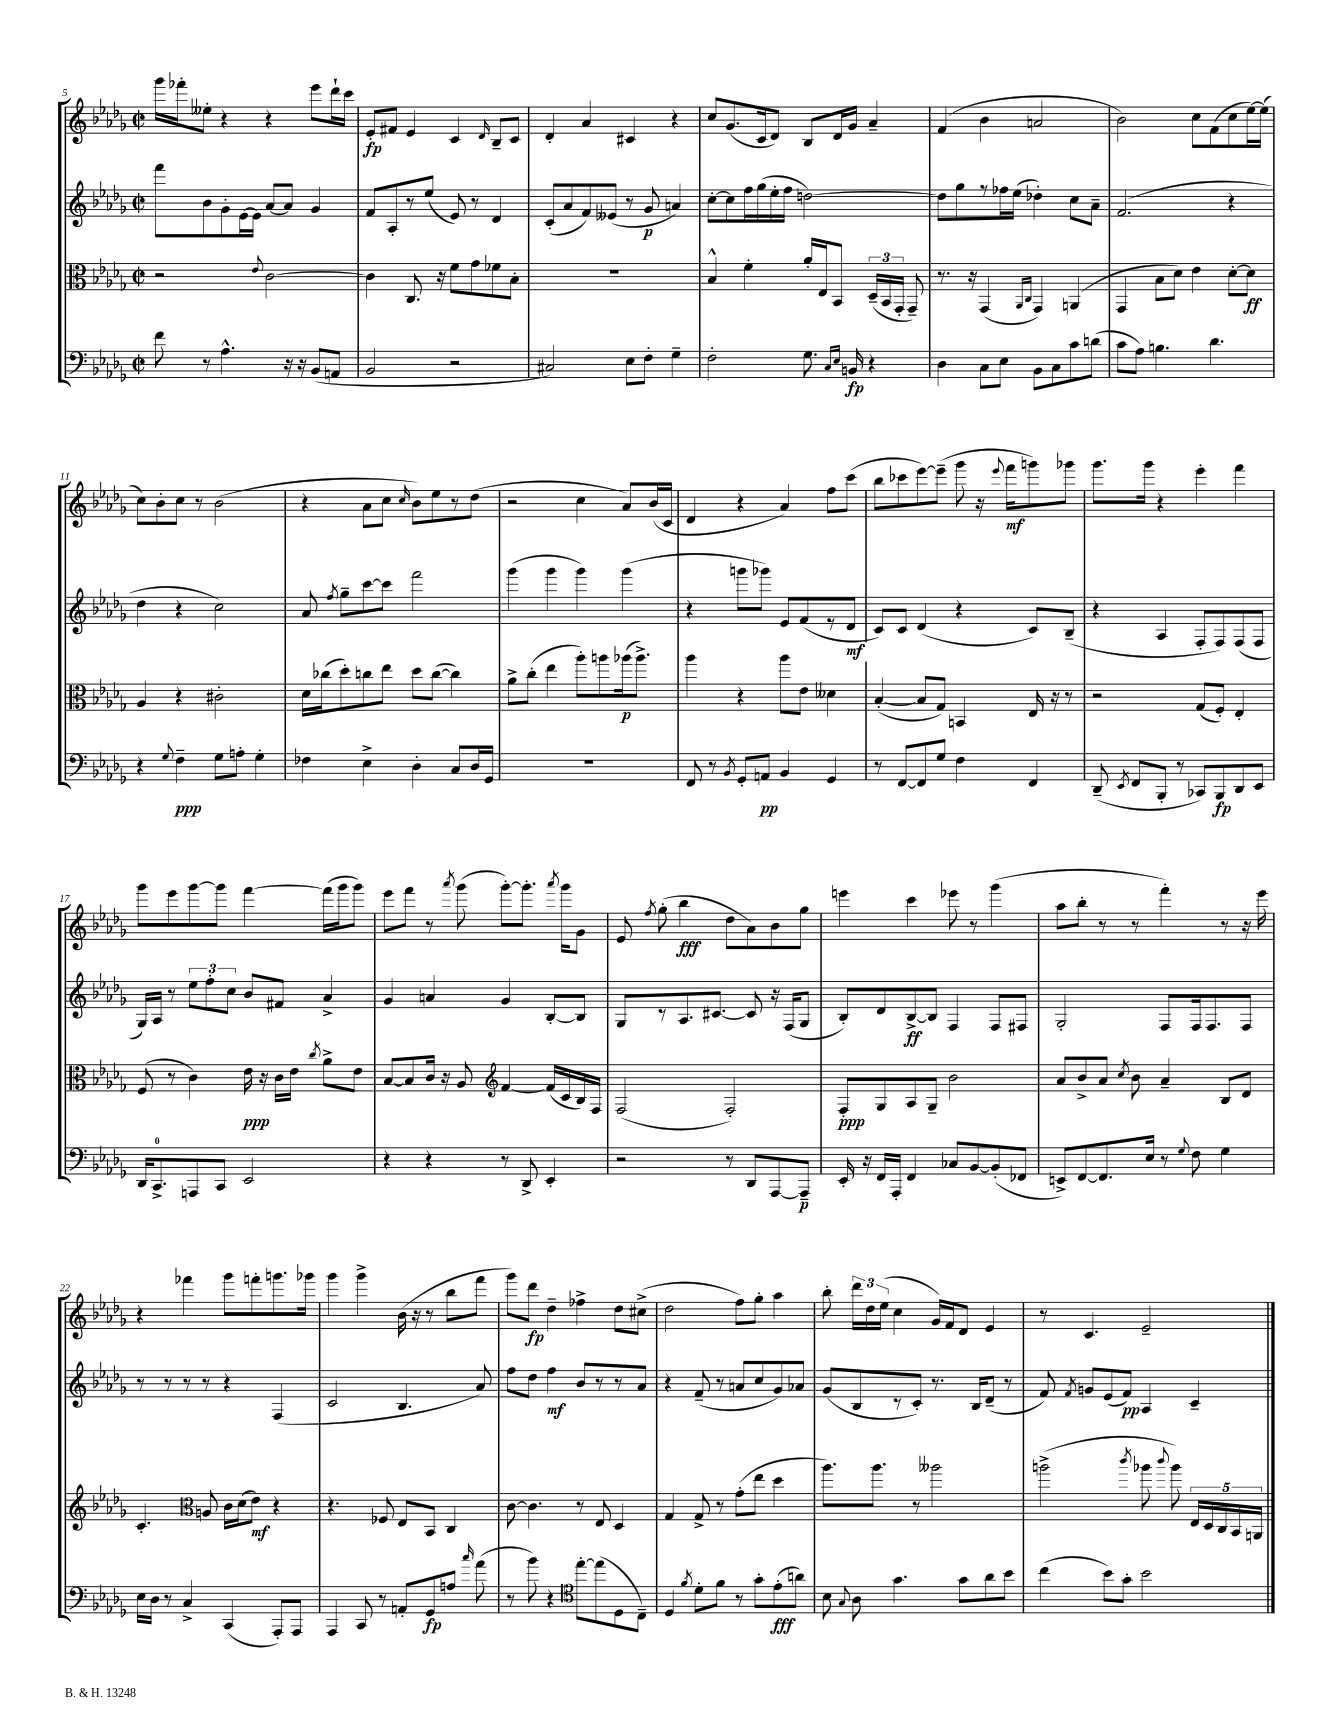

**kern	**kern	**kern	**kern
*staff4	*staff3	*staff2	*staff1
*clefF4	*clefC3	*clefG2	*clefG2
*k[b-e-a-d-g-]	*k[b-e-a-d-g-]	*k[b-e-a-d-g-]	*k[b-e-a-d-g-]
*M2/2	*M2/2	*M2/2	*M2/2
*met(c|)	*met(c|)	*met(c|)	*met(c|)
8f\	2r	8fff\L	16ggg-\LL
.	.	.	16fff-'\J
8r	.	8b-\	8ee--'\J
4.A-^^\	.	8g-'\	4r
.	.	[16e-\L	.
.	.	16e-\]JJ	.
.	8qqe-/	.	.
.	[2c\	[8a-/L	4r
16r	.	8a-/]J	.
16r	.	.	.
(8BB-/L	.	4g-/	8eee-\L
8AA/J	.	.	16ddd-`\L
.	.	.	16ccc\JJ
=	=	=	=
2BB-/	4c\]	8f/L	8e-'/L
.	.	8A-'/	8f#/J
.	8.C/	8r	4e-/
.	.	(8ee-/J	.
.	16r	.	.
2r	8f\L	8e-/)	4c/
.	8g-\	8r	.
.	.	.	16qqd-/
.	8f-\	4d-/	8B-~/L
.	8B-'\J	.	8c/J
=	=	=	=
2C#/)	1r	(8c'/L	4d-'/
.	.	8a-/	.
.	.	8f/)	4a-/
.	.	(8e--/J	.
8E-\L	.	8r	4c#/
8F'\J	.	8g-/	.
4G-~\	.	4a/)	4r
=	=	=	=
2F'\	4B-^^/	[8cc'\L	8cc/L
.	.	8cc\]	(8.g-/
.	4f'\	16ff\L	.
.	.	(16gg-\	16c/k
.	.	16ee-'\	8d-/J)
.	.	16ff\JJ	.
8.G-\	16a-'/LL	[2dd\)	8B-/L
.	16E-/J	.	.
.	8BB-/J	.	16d-/L
16qqC/LL	.	.	.
16qqE-/JJ	.	.	.
16BB/	.	.	16g-/JJ
4r	(24D-~/LL	.	4a-~/
.	24BB-/	.	.
.	24GG-'/JJ	.	.
.	8GG-~/)	.	.
=	=	=	=
4D-\	8.r	8dd\]L	(4f/
.	.	8gg-\	.
.	16r	.	.
8C\L	(4GG-/	8r	4b-\
8E-\J	.	16ff-\L	.
.	.	(16ee-\JJ	.
.	16qqAA-/LL	.	.
.	16qqC/JJ	.	.
8BB-\L	4GG-/)	4dd-'\)	2a/
8C\	.	.	.
8c\	(4AA/	8cc\L	.
(8d\J	.	8a-~\J	.
=	=	=	=
8c\L	4GG-/	(2.f/	2b-\)
8A-\J)	.	.	.
4.B\	8B-\L	.	.
.	8d-\J)	.	.
.	4e-\	.	8cc\L
4.d-\	.	.	(8f\
.	[8d-'\L	4r	8cc\
.	8d-\]J	.	[16ee-\L)
.	.	.	(16ee-\]JJ
=	=	=	=
4r	4A-/	4dd-\	8cc\L)
.	.	.	8b-'\
8qqG-/	.	.	.
4F~\	4r	4r	8cc\J
.	.	.	8r
8G-\L	2c#'\	2cc\)	(2b-\
8A'\J	.	.	.
4G-'\	.	.	.
=	=	=	=
4F-\	16d-\LL	8a-/	4r
.	(16cc-\J	.	.
.	.	8qff/	.
.	8dd-'\)	8gg-~\L	.
4E-^\	8cc\	[8ccc\	8a-\L
.	8ee-\J	8ccc\]J	8cc\J
.	.	.	16qqcc/
4D-'\	8dd-\L	2fff\	8b-\L)
.	([8cc\J	.	8ee-\
8C/L	4cc\])	.	8r
16D-/L	.	.	(8dd-\J
16GG-/JJ	.	.	.
=	=	=	=
1r	8a-^\L	(4ggg-\	2r
.	(8cc'\J	.	.
.	4ee-\	4ggg-\	.
.	8aa-'\L)	4ggg-\)	4cc\
.	8aa\	.	.
.	(16aa-\k	(4ggg-\	8a-/L)
.	8.aa-^\J)	.	.
.	.	.	(16b-/L
.	.	.	16c/JJ
=	=	=	=
8FF/	4aa-\	4r	4d-/
8r	.	.	.
8qBB-/	.	.	.
8GG-'/L	4r	8ggg\L	4r
8AA/J	.	8ggg-\J)	.
4BB-/	8aa-\L	8e-/L	4a-/)
.	8e-\J	(8f/	.
4GG-/	4d--\	8r	8ff\L
.	.	8d-/J	(8ccc\J
=	=	=	=
8r	([4B-'/	8c/L)	8bb-\L
[8FF/L	.	8c/J	8ccc-\
8FF/]	8B-/]L	(4d-/	[8eee-\)
8G-/J	8G-/J)	.	(8eee-~\]J
4F\	4BB/	4r	8ggg-\
.	.	.	16r
.	.	.	8qqeee-/
.	.	.	16fff\LK
4FF/	16E-/	8c/L)	8ggg\)
.	16r	.	.
.	8r	(8B-~/J	8ggg-\J
=	=	=	=
(8DD-~/	2r	4r	8.ggg-\L
8qEE-/	.	.	.
8FF/L	.	.	.
.	.	.	16ggg-\Jk
8BBB-'/J	.	4A-/	4r
8r	.	.	.
8CC-/L)	(8G-/L	8F'/L	4eee-'\
8BBB-/	8F'/J)	8F/)	.
8DD-/	4E-'/	(8F/	4fff\
8EE-/J	.	8F/J	.
=	=	=	=
16DD-/LK	(8F/	16G-/LL)	8ggg-\L
8.CC^/	.	16A-/JJ	.
.	8r	8r	8eee-\
8AAA/	4c\)	12ee-\L	[8ggg-\
.	.	12ff'\	.
8CC/J	.	.	8ggg-\]J
.	.	12cc\J	.
2EE-/	16e-\	8b-/L	[4fff\
.	16r	.	.
.	16c\LL	8f#/J	.
.	16e-\JJ	.	.
.	8qcc/	.	.
.	8a-^\L	4a-^/	(16fff\]LL
.	.	.	16ggg-\J
.	8e-\J	.	8ggg-\J)
=	=	=	=
4r	[8B-/L	4g-/	8eee-\L
.	8B-/]	.	8fff\J
4r	16c/Jk	4a/	8r
.	16r	.	.
.	.	.	8qaaa-/
.	8A-/	.	(8ggg-\
*	*clefG2	*	*
8r	[4f/	4g-/	[8ggg-'\L)
8DD-^/	.	.	8.ggg-'\]J
4EE-'/	(16f/]LL	[8B-'/L	.
.	.	.	8qaaa-/
.	16c/	.	16ggg-\LK
.	16B-/)	8B-/]J	8g-\J
.	16F/JJ	.	.
=	=	=	=
2r	(2F/	8G-/L	8e-/
.	.	.	8qff/
.	.	8r	(8gg-'\
.	.	8.A-/	4bb-\
.	.	[8.c#/J	.
8r	2F'/)	.	8dd-\L
8DD-/L	.	8c#/]	8a-\)
[8AAA-/	.	16r	8b-\
.	.	(16F/LK	.
8AAA-~/]J	.	8G-/J	8gg-\J
=	=	=	=
16EE-'/	8F'/L	8B-'/L)	4eee\
16r	.	.	.
16FF/LL	8G-/	8d-/	.
16AAA-'/JJ	.	.	.
4FF/	8A-/	[8B-^/	4ccc\
.	8G-~/J	8B-/]J	.
8C-/L	2b-\	4F/	8eee-\
[8BB-/	.	.	8r
(8BB-'/]	.	8F/L	(4ggg-\
8FF-/J	.	8F#/J	.
=	=	=	=
8EE^/L)	8a-/L	2G-'/	8aa-\L
[8FF/	8b-^/	.	8bb-'\J
8.FF/]	8a-/J	.	8r
.	8qcc/	.	.
.	8b-\	.	8r
16E-/Jk	.	.	.
8r	4a-~/	8F/L	4fff'\)
8qqG-/	.	.	.
8F\	.	16F/k	.
.	.	8.F/	.
4G-\	8B-/L	.	8r
.	8d-/J	8F/J	16r
.	.	.	16eee-\
=	=	=	=
16E-\LL	4.c'/	8r	4r
16D-\JJ	.	.	.
8r	.	8r	.
4C^/	.	8r	4fff-\
*	*clefC3	*	*
.	8A/	8r	.
(4CC/	16c\LL	4r	8ggg-\L
.	(16d-\J	.	.
.	8e-\J)	.	8fff'\
8AAA-'/L)	4r	(4F/	8.ggg\
8AAA-/J	.	.	.
.	.	.	16ggg-\Jk
=	=	=	=
4AAA-/	4.r	2c/	4ggg-\
8CC/	.	.	4ggg-^\
8r	8F-/	.	.
8AA'/L	8E-/L	4.B-/	(16b-\
.	.	.	16r
8GG-/	8BB-/J	.	8r
8A/J	4C/	.	8bb-\L
16qqcc/	.	.	.
(8a-\	.	8a-/)	8fff\J
=	=	=	=
8r	[8c\	8ff\L	8ggg-\L)
8b-\)	4.c\]	8dd-\J	8ddd-\J
4r	.	4ff\	4dd-~\
*clefC4	*	*	*
[8ee-'\L	8r	8b-/L	4ff-^\
(8ee-\]	8E-/	8r	.
8D-\	4D-/	8r	8dd-\L
8C~\J)	.	8a-/J	(8cc#^\J
=	=	=	=
4D-/	4G-/	4r	2dd-\
8qf/	.	.	.
8d-'\L	8G-^/	(8f~/	.
8f\J	8r	8r	.
8r	(8g-'\L	8a/L	8ff\L)
8g-'\L	8ee-\J	8cc/	8gg-'\J
(8e-'\	4dd-\	8g-/)	4aa-\
8a\J)	.	8a-/J	.
=	=	=	=
8B-\	8.aa-\L)	(8g-/L	8bb-'\
8qqG-/	.	.	.
8A-\	.	8B-/	24ddd-\LL
.	.	.	24dd-\
.	8.aa-\J	.	.
.	.	.	(24ee-\JJ
4.g-\	.	8r	4cc\
.	8r	8c'/J)	.
.	2aa--\	8.r	16g-/LL)
.	.	.	16f/J
8g-\L	.	.	8d-/J
.	.	16B-/LK	.
8a-\	.	(8d-~/J	4e-/
8b-\J	.	8r	.
=	=	=	=
(4cc\	(2aa^\	8f/)	8r
.	.	8qf/	.
.	.	8g/L	4.c/
8b-\L)	.	(8e-/	.
8g-'\J	.	8f/J)	.
.	8qccc/	.	.
2b-\	8aa-\	4A-/	2e-~/
.	8qqccc/	.	.
.	8aa-\)	.	.
.	20E-/LL	4c~/	.
.	20D-/	.	.
.	20C/	.	.
.	20BB-/	.	.
.	20AA/JJ	.	.
==	==	==	==
*-	*-	*-	*-
